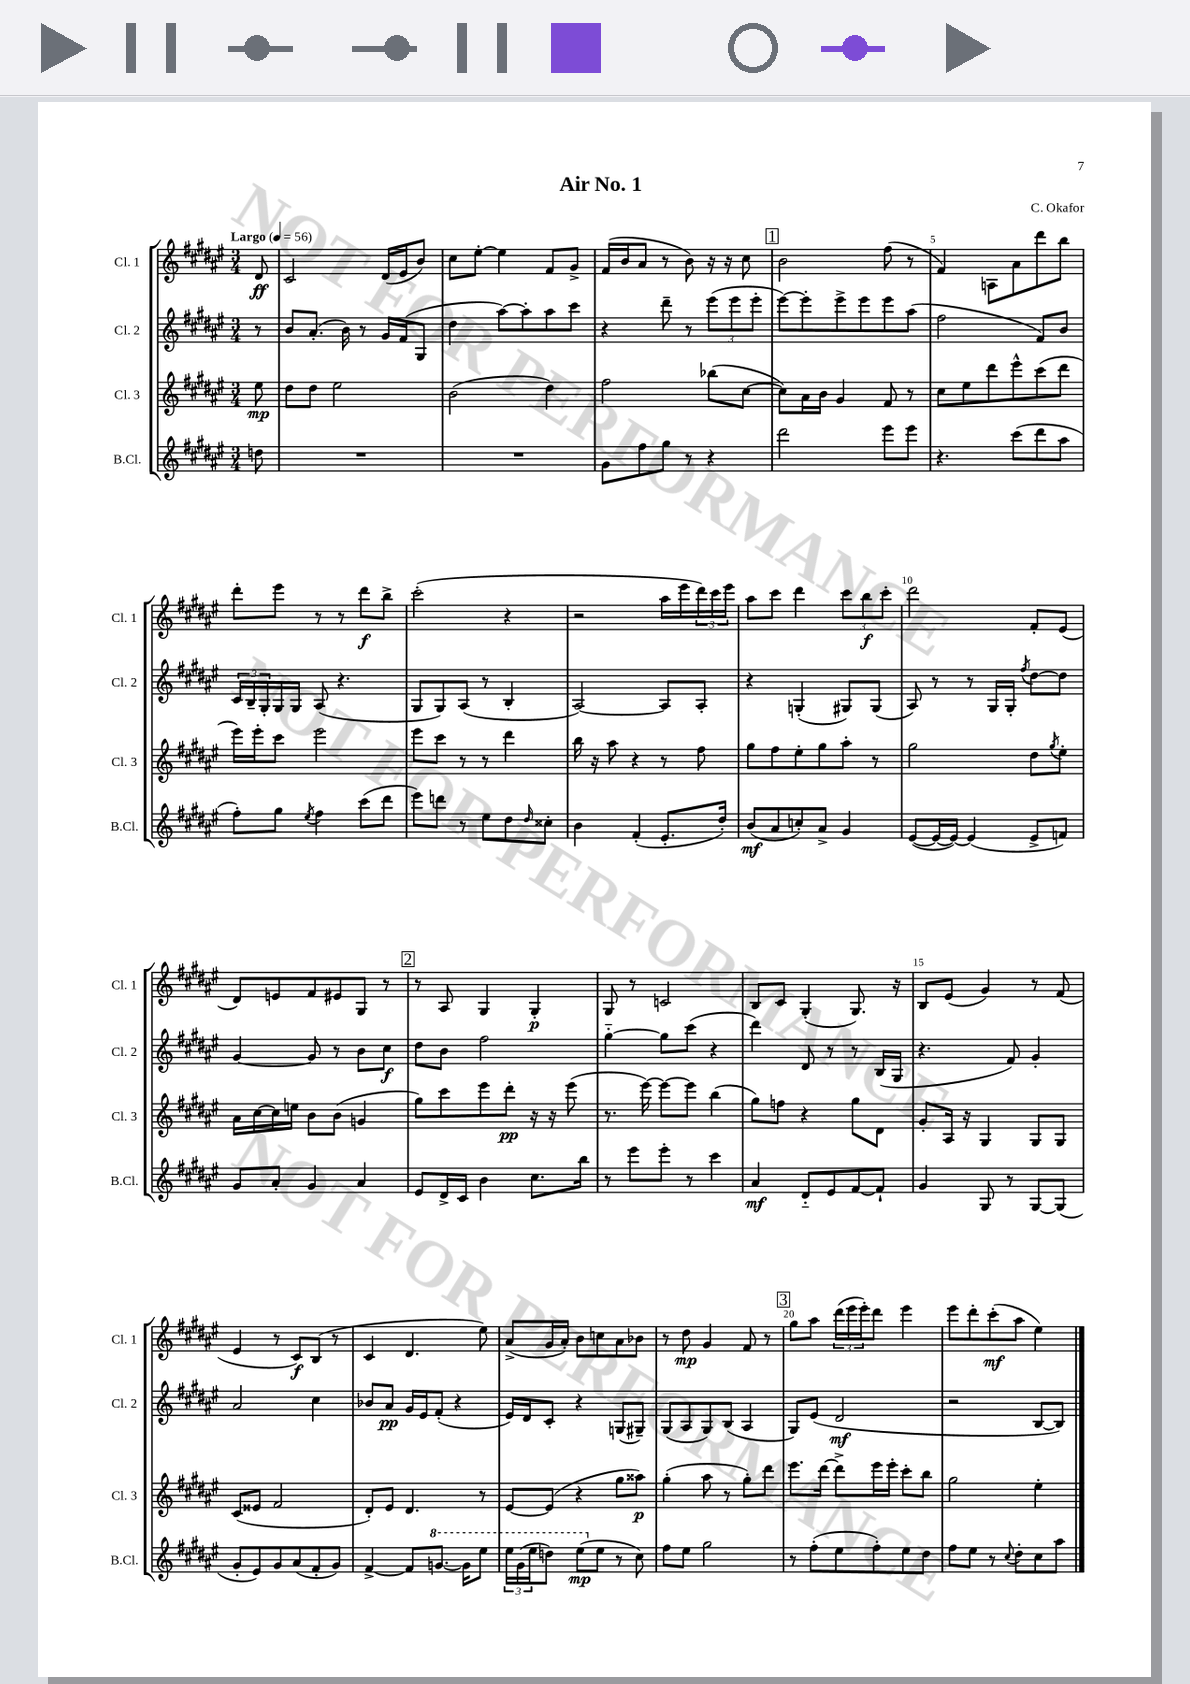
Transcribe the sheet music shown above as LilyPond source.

\header { title = "Air No. 1" composer = "C. Okafor" }
<<
\new StaffGroup <<
\new Staff = "s0" \with { instrumentName = "Cl. 1" shortInstrumentName = "Cl. 1" } {
    \clef treble \key fis \major \numericTimeSignature \time 3/4 \partial 8 \tempo "Largo" 4 = 56
    dis'8\ff |
    cis'2 dis'16( eis'16 b'8) |
    cis''8 eis''8~-. eis''4 fis'8 gis'8-> |
    fis'16( b'16 ais'8 r8 b'8) r16 r16 cis''8 |
    \mark \markup { \box "1" } b'2 fis''8( r8 |
    fis'4) a8 ais'8 dis'''8 b''8 |
    dis'''8-. eis'''8 r8 r8 dis'''8\f b''8-> |
    cis'''2-.( r4 |
    r2 ais''16 eis'''16 \tuplet 3/2 { dis'''16) cis'''16 eis'''16 } |
    ais''8 cis'''8 dis'''4 \tuplet 3/2 { cis'''8 b''8\f cis'''8-. } |
    dis'''2 fis'8-. eis'8( |
    dis'8) e'8 fis'8 eis'8 gis8 r8 |
    \mark \markup { \box "2" } r8 ais8 gis4 gis4-.\p |
    gis8 r8 c'2 |
    b8 cis'8 gis4-.( gis8.) r16 |
    b8 eis'8( gis'4) r8 fis'8( |
    eis'4 r8 cis'8\f) b8( r8 |
    cis'4 dis'4. eis''8) |
    ais'8->( gis'16 ais'16-.) b'8 c''8 ais'8 bes'8 |
    r8 dis''8\mp gis'4 fis'8 r8 |
    \mark \markup { \box "3" } gis''8 ais''8 \tuplet 3/2 { dis'''16( eis'''16 eis'''16-.) } dis'''8 eis'''4 |
    eis'''8 dis'''8-. cis'''8-.\mf( ais''8 eis''4) \bar "|." |
}
\new Staff = "s1" \with { instrumentName = "Cl. 2" shortInstrumentName = "Cl. 2" } {
    \clef treble \key fis \major \numericTimeSignature \time 3/4 \partial 8
    r8 |
    b'8 ais'8.-.( b'16) r8 gis'16 fis'16( gis8 |
    dis''4 ais''8~) ais''8-. ais''8 cis'''8 |
    r4 dis'''8-- r8 \tuplet 3/2 { eis'''8( eis'''8 eis'''8-. } |
    \mark \markup { \box "1" } eis'''8~) eis'''8-. eis'''8-> eis'''8 eis'''8 ais''8( |
    fis''2 fis'8) b'8 |
    \tuplet 3/2 { cis'16 b16-- gis16-. } gis16 gis16 ais8( r4. |
    gis8 gis8) ais8( r8 b4-. |
    ais2~) ais8 ais8-. |
    r4 g4-.( gis8) gis8( |
    ais8) r8 r8 gis16 gis16-. \acciaccatura { fis''8 } dis''8~ dis''8 |
    gis'4~ gis'8 r8 b'8 cis''8\f |
    \mark \markup { \box "2" } dis''8 b'8 fis''2 |
    gis''4~-_ gis''8 cis'''8( r4 |
    dis'''4) dis'8 r8 r8 b16( gis16 |
    r4. fis'8) gis'4-. |
    ais'2 cis''4 |
    bes'8 ais'8\pp gis'16 eis'16 fis'8-.( r4 |
    eis'16) dis'16 cis'8-. r4 g8( gis8--) |
    gis8( ais8 gis8) b8( ais4 |
    \mark \markup { \box "3" } gis8) eis'8( dis'2\mf |
    r2 b8~ b8) \bar "|." |
}
\new Staff = "s2" \with { instrumentName = "Cl. 3" shortInstrumentName = "Cl. 3" } {
    \clef treble \key fis \major \numericTimeSignature \time 3/4 \partial 8
    eis''8\mp |
    dis''8 dis''8 eis''2 |
    b'2( dis''4) |
    fis''2 bes''8( cis''8~ |
    \mark \markup { \box "1" } cis''8) ais'16 b'16 gis'4 fis'8 r8 |
    cis''8 eis''8 dis'''8 eis'''8-^ cis'''8( dis'''8 |
    eis'''16) eis'''16-. cis'''8 eis'''2 |
    eis'''8 cis'''8 r8 r8 dis'''4 |
    b''16 r16 ais''8 r4 r8 fis''8 |
    gis''8 fis''8 eis''8-. gis''8 ais''8-. r8 |
    gis''2 dis''8 \acciaccatura { gis''8 } eis''8-. |
    ais'16 cis''16~ cis''16 e''16 b'8 b'8( g'4 |
    \mark \markup { \box "2" } gis''8) cis'''8 eis'''8 dis'''8-.\pp r16 r16 eis'''8( |
    r8. eis'''16~) eis'''8~ eis'''8 b''4( |
    gis''8) f''8 r4 gis''8 dis'8 |
    gis'8-. ais16 r16 gis4 gis8 gis8 |
    cis'8( eisis'8 fis'2 |
    dis'8-.) eis'8 dis'4. r8 |
    eis'8~ eis'8( r4 gis''8 aisis''8\p) |
    gis''4-.( ais''8 r8 gis''8-.) dis'''8 |
    \mark \markup { \box "3" } eis'''8. dis'''16~ dis'''8-> eis'''16 eis'''16-. cis'''8-. b''8 |
    gis''2 eis''4-. \bar "|." |
}
\new Staff = "s3" \with { instrumentName = "B.Cl." shortInstrumentName = "B.Cl." } {
    \clef treble \key fis \major \numericTimeSignature \time 3/4 \partial 8
    d''8 |
    R2. |
    R2. |
    gis'8 fis''8 gis''8 r8 r4 |
    \mark \markup { \box "1" } dis'''2 eis'''8 eis'''8 |
    r4. cis'''8( dis'''8 ais''8 |
    fis''8-.) gis''8 \acciaccatura { eis''8 } fis''4 cis'''8( dis'''8 |
    eis'''8) d'''8 r8 eis''8 dis''8 \grace { dis''16 } cisis''8-. |
    b'4 fis'4-.( eis'8.-. dis''16-.) |
    b'8\mf( ais'8 c''8-.) ais'8-> gis'4 |
    eis'8~( eis'16~ eis'16~) eis'4( eis'8-> f'8) |
    gis'8 ais'8-. gis'4 ais'4 |
    \mark \markup { \box "2" } eis'8 dis'16-> cis'16 b'4 cis''8. b''16 |
    r8 eis'''8 eis'''8-. r8 cis'''4 |
    ais'4\mf dis'8-_ eis'8 fis'8~ fis'8-! |
    gis'4 gis8 r8 gis8~ gis8( |
    gis'8-. eis'8) gis'8 ais'8( fis'8-. gis'8) |
    fis'4~-> fis'8 \ottava #1 g''8.~ g''16 eis'''8 |
    \tuplet 3/2 { eis'''16 gis''16( eis'''16 } d'''8) eis'''8\mp( \ottava #0 eis''8 r8 cis''8) |
    fis''8 eis''8 gis''2 |
    \mark \markup { \box "3" } r8 fis''8-.( eis''8 fis''8-.) eis''8 dis''8 |
    fis''8 eis''8 r8 \appoggiatura { cis''8 } dis''8-. cis''8 ais''8 \bar "|." |
}
>>
>>
\layout { \context { \Score \override BarNumber.break-visibility = ##(#f #t #t) barNumberVisibility = #(every-nth-bar-number-visible 5) } }
